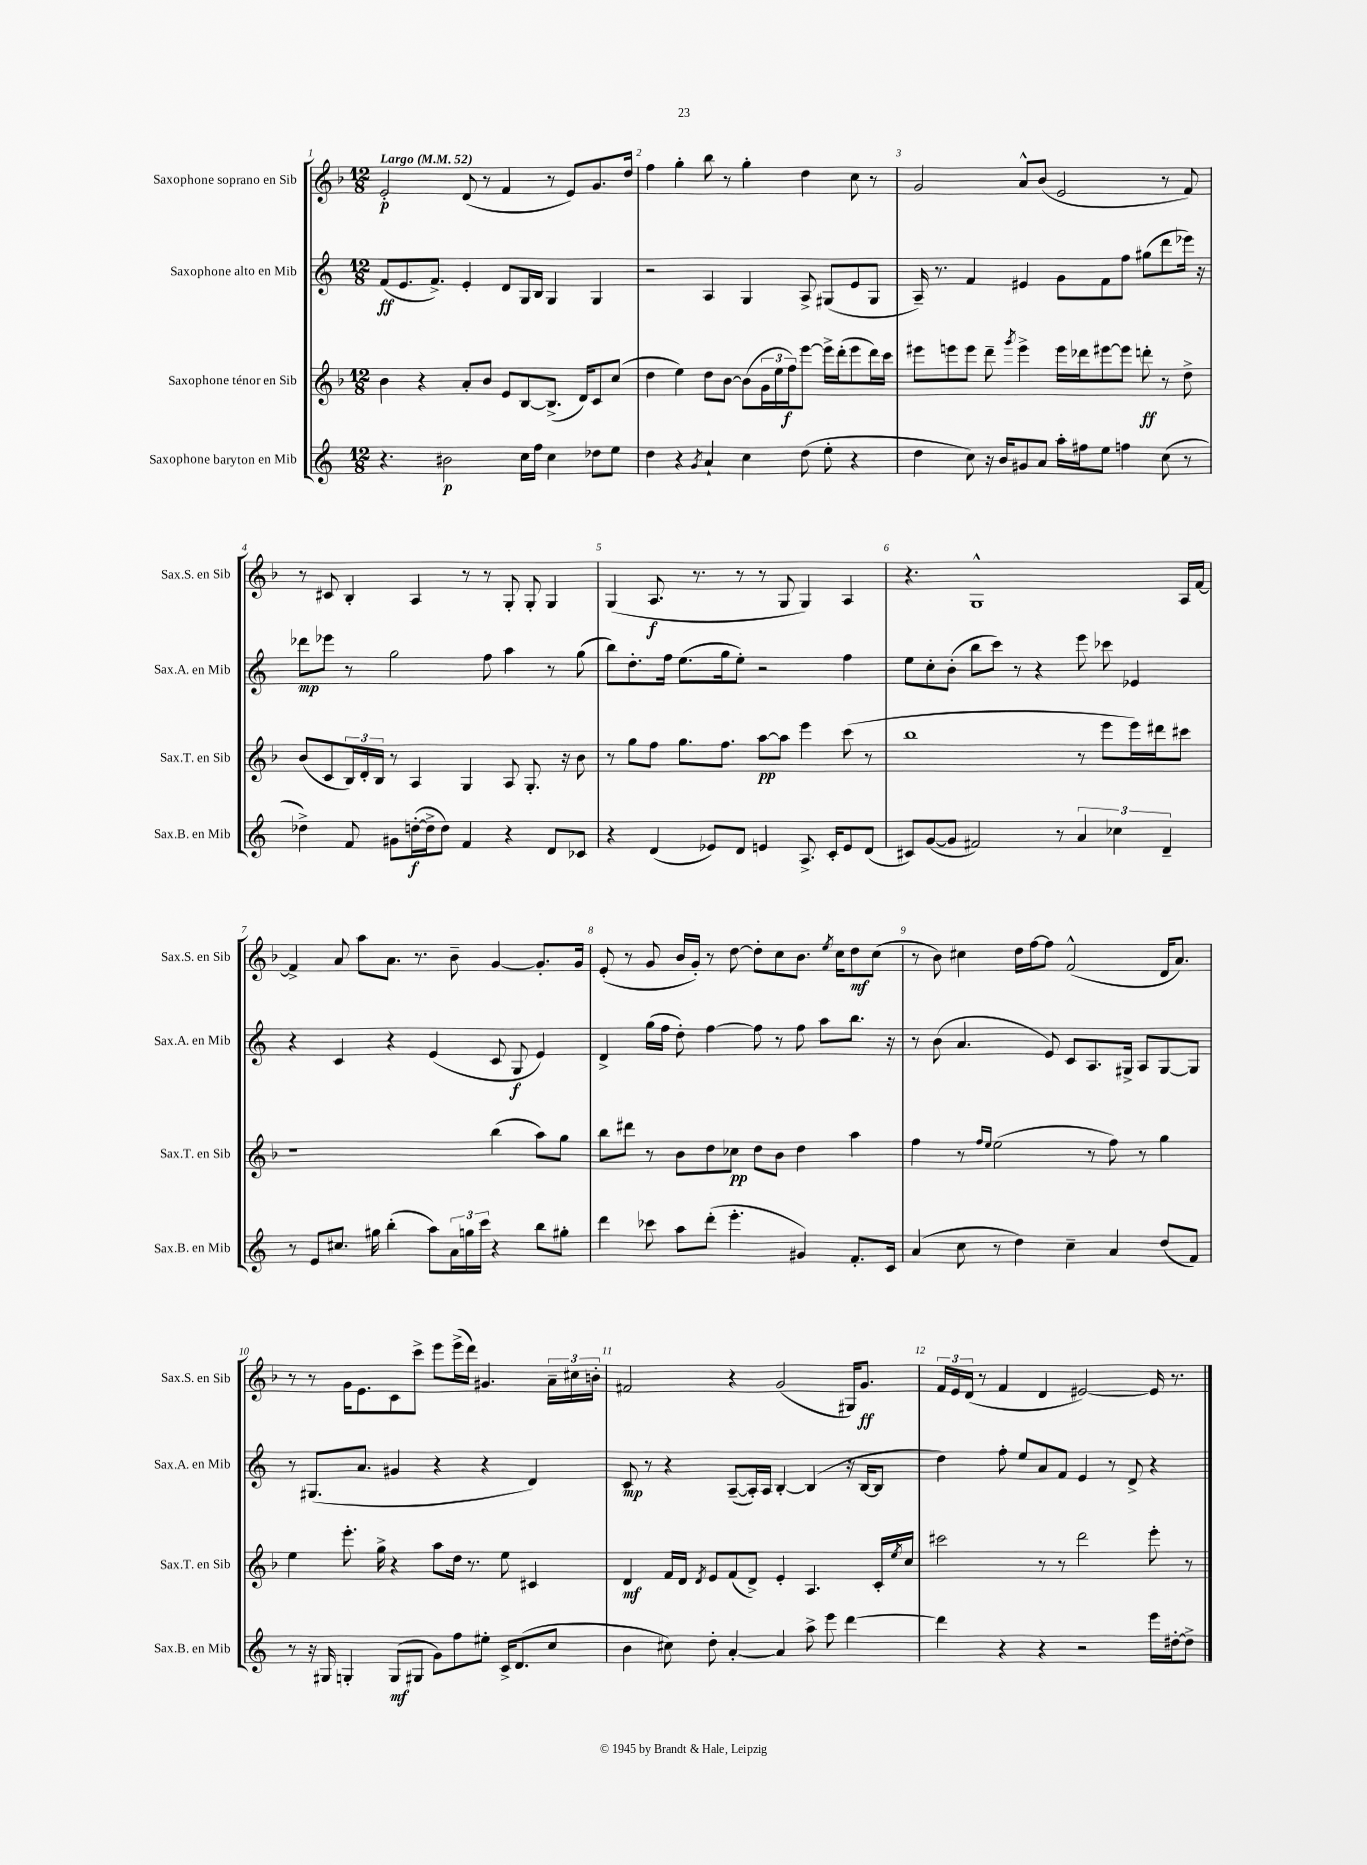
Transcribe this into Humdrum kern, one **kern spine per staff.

**kern	**dynam	**kern	**dynam	**kern	**dynam	**kern	**dynam
*part4	*part4	*part3	*part3	*part2	*part2	*part1	*part1
*staff4	*staff4	*staff3	*staff3	*staff2	*staff2	*staff1	*staff1
*I"Saxophone baryton en Mib	*	*I"Saxophone ténor en Sib	*	*I"Saxophone alto en Mib	*	*I"Saxophone soprano en Sib	*
*I'Sax.B. en Mib	*	*I'Sax.T. en Sib	*	*I'Sax.A. en Mib	*	*I'Sax.S. en Sib	*
*clefG2	*	*clefG2	*	*clefG2	*	*clefG2	*
*k[]	*	*k[b-]	*	*k[]	*	*k[b-]	*
*M12/8	*	*M12/8	*	*M12/8	*	*M12/8	*
*MM52	*	*MM52	*	*MM52	*	*MM52	*
=1	=1	=1	=1	=1	=1	=1	=1
!	!	!	!	!	!	!LO:TX:a:B:t=Largo	!
4.r	.	4b-\	.	(8f/L	ff	2e'/	p
.	.	.	.	8.e/	.	.	.
.	.	4r	.	.	.	.	.
.	.	.	.	8.f^/J)	.	.	.
2b#X\	p	.	.	.	.	.	.
.	.	8a'/L	.	4e'/	.	(8d/	.
.	.	8b-/J	.	.	.	8r	.
.	.	8e/L	.	8d/L	.	4f/	.
16cc\LL	.	[8B-/	.	16G/L	.	.	.
16ff\JJ	.	.	.	16B/JJ	.	.	.
4cc\	.	(8.B-^/J]	.	4G/	.	8r	.
.	.	.	.	.	.	8e/L)	.
.	.	16d/KL)	.	.	.	.	.
8dd-X\L	.	8c/	.	4G/	.	8.g/	.
8ee\J	.	(8cc/J	.	.	.	.	.
.	.	.	.	.	.	16dd/Jk	.
=2	=2	=2	=2	=2	=2	=2	=2
4dd\	.	4dd\	.	2r	.	4ff\	.
4r	.	4ee\)	.	.	.	4gg'\	.
8qg/	.	.	.	.	.	.	.
4a`/	.	8dd\L	.	4A/	.	8bb-\	.
.	.	[8b-\J	.	.	.	8r	.
4cc\	.	(8b-\L]	.	4G/	.	4gg'\	.
.	.	24g\L	.	.	.	.	.
.	.	24ee\	.	.	.	.	.
.	.	24ff\J)	f	.	.	.	.
(8dd\	.	[8eee\J	.	8A^/	.	4dd\	.
8ee'\	.	16eee^\LL]	.	(8G#X/L	.	.	.
.	.	(16ddd'\J	.	.	.	.	.
4r	.	8eee\	.	8e/	.	8cc\	.
.	.	16ddd\L)	.	8G#/J	.	8r	.
.	.	16ccc\JJ	.	.	.	.	.
=3	=3	=3	=3	=3	=3	=3	=3
4dd\	.	8eee#X\L	.	16A~/)	.	2g/	.
.	.	.	.	8.r	.	.	.
.	.	8eeen\	.	.	.	.	.
8cc\)	.	8eee\J	.	4f/	.	.	.
16r	.	8ddd~\	.	.	.	.	.
16b/KL	.	.	.	.	.	.	.
.	.	8qggg/	.	.	.	.	.
8g#X/	.	4eee^\	.	4e#X/	.	8a^^/L	.
8a/J	.	.	.	.	.	(8b-/J	.
16aa'\LL	.	16eee\LL	.	8g\L	.	2e/	.
16ff#X\J	.	16ddd-X\J	.	.	.	.	.
8ee\J	.	[8eee#X\	.	8f\	.	.	.
4ffn\	.	8eee#\J]	.	8ff\J	.	.	.
.	.	8dddn'\	ff	(8gg#X\L	.	.	.
(8cc\	.	8r	.	8ddd\	.	8r	.
8r	.	8dd^\	.	16eee-X\Jk)	.	8f/)	.
.	.	.	.	16r	.	.	.
!!LO:LB:g=z
=4	=4	=4	=4	=4	=4	=4	=4
4dd-X^\)	.	(8b-/L	.	8ddd-X\L	mp	8r	.
.	.	8c/	.	8eee-X\J	.	8c#X/	.
8f/	.	24B-/L)	.	8r	.	4B-'/	.
.	.	24d'/	.	.	.	.	.
.	.	24B-/JJ	.	.	.	.	.
8g#X\L	.	8r	.	2gg\	.	.	.
([16ddn'\L	f	4A/	.	.	.	4A/	.
16dd^\J]	.	.	.	.	.	.	.
8dd\J)	.	.	.	.	.	.	.
4f/	.	4G/	.	.	.	8r	.
.	.	.	.	8ff\	.	8r	.
4r	.	8A/	.	4aa\	.	8G'/	.
.	.	8.G'/	.	.	.	8G'/	.
8d/L	.	.	.	8r	.	4G/	.
.	.	16r	.	.	.	.	.
8c-X/J	.	8b-\	.	(8gg\	.	.	.
=5	=5	=5	=5	=5	=5	=5	=5
4r	.	8r	.	8bb\L)	.	(4G/	.
.	.	8gg\L	.	8.dd'\	.	.	.
(4d/	.	8ff\J	.	.	.	8.A/	f
.	.	.	.	16ff\Jk	.	.	.
.	.	8.gg\L	.	(8.ee\L	.	.	.
.	.	.	.	.	.	8.r	.
8e-X/L)	.	.	.	.	.	.	.
.	.	8.ff\J	.	16gg\k	.	.	.
8d/J	.	.	.	8ee'\J)	.	8r	.
4en/	.	[8aa\L	pp	2r	.	8r	.
.	.	8aa\J]	.	.	.	8G/	.
8.A^/	.	4eee\	.	.	.	4G/)	.
16c'/KL	.	.	.	.	.	.	.
8e/	.	(8ccc\	.	4ff\	.	4A/	.
(8d/J	.	8r	.	.	.	.	.
=6	=6	=6	=6	=6	=6	=6	=6
8c#X/L)	.	1bb-	.	8ee\L	.	4.r	.
([8g/	.	.	.	8cc'\	.	.	.
8g/J]	.	.	.	(8b'\J	.	.	.
2f#X/)	.	.	.	8bb\L	.	1G^^	.
.	.	.	.	8ccc\J)	.	.	.
.	.	.	.	8r	.	.	.
.	.	.	.	4r	.	.	.
8r	.	.	.	.	.	.	.
6a/	.	8r	.	8eee\	.	.	.
.	.	8eee\L	.	8ccc-X\	.	.	.
6cc-X\	.	.	.	.	.	.	.
.	.	16eee\L)	.	4e-X/	.	.	.
.	.	16ddd#X\J	.	.	.	.	.
6d~/	.	.	.	.	.	.	.
.	.	8ccc#X\J	.	.	.	16A/LL	.
.	.	.	.	.	.	[16f/JJ	.
!!LO:LB:g=z
=7	=7	=7	=7	=7	=7	=7	=7
8r	.	1r	.	4r	.	4f^/]	.
8e/L	.	.	.	.	.	.	.
8.cc#X/J	.	.	.	4c/	.	8a/	.
.	.	.	.	.	.	8aa\L	.
16gg#X\	.	.	.	.	.	.	.
(4bb'\	.	.	.	4r	.	8.a\J	.
.	.	.	.	.	.	8.r	.
8aa\L)	.	.	.	(4e/	.	.	.
24a\L	.	.	.	.	.	8b-~\	.
24ggn\	.	.	.	.	.	.	.
24ccc\JJ	.	.	.	.	.	.	.
4r	.	(4bb-\	.	8c/	.	[4g/	.
.	.	.	.	8G/	f	.	.
8bb\L	.	8aa\L)	.	4e/)	.	8.g'/L]	.
8gg#X'\J	.	8gg\J	.	.	.	.	.
.	.	.	.	.	.	16g/Jk	.
=8	=8	=8	=8	=8	=8	=8	=8
4ddd\	.	8bb-\L	.	4d^/	.	(8e'/	.
.	.	8ddd#X\J	.	.	.	8r	.
8ccc-X\	.	8r	.	(16gg\LL	.	8g/	.
.	.	.	.	16ff\JJ	.	.	.
8aa\L	.	8b-\L	.	8dd'\)	.	16b-/LL	.
.	.	.	.	.	.	16g'/JJ)	.
(8ddd'\J	.	8dd\	.	[4ff\	.	8r	.
4.eee'\	.	8cc-X\J	pp	.	.	[8dd\	.
.	.	8dd\L	.	8ff\]	.	8dd'\L]	.
.	.	8b-\J	.	8r	.	8cc\	.
4g#X/)	.	4dd\	.	8ff\	.	8.b-\J	.
.	.	.	.	8aa\L	.	.	.
.	.	.	.	.	.	8qee/	.
.	.	.	.	.	.	16cc\KL	.
8.f'/L	.	4aa\	.	8.bb\J	.	8dd\	mf
.	.	.	.	.	.	(8cc\J	.
16c/Jk	.	.	.	16r	.	.	.
=9	=9	=9	=9	=9	=9	=9	=9
(4a/	.	4ff\	.	8r	.	8r	.
.	.	.	.	(8b\	.	8b-\)	.
8cc\	.	8r	.	4.a/	.	4cc#X\	.
.	.	16qqff/LL	.	.	.	.	.
.	.	16qqee/JJ	.	.	.	.	.
8r	.	(2ee\	.	.	.	.	.
4dd\)	.	.	.	.	.	16dd\LL	.
.	.	.	.	.	.	[16ff\J	.
.	.	.	.	8e/)	.	8ff\J]	.
4cc~\	.	.	.	8c/L	.	(2f^^/	.
.	.	8r	.	8.A/	.	.	.
4a/	.	8ff\)	.	.	.	.	.
.	.	.	.	16G#X^/Jk	.	.	.
.	.	8r	.	8A/L	.	.	.
(8dd/L	.	4gg\	.	[8G#/	.	16d/KL	.
.	.	.	.	.	.	8.a/J)	.
8f/J)	.	.	.	8G#/J]	.	.	.
!!LO:LB:g=z
=10	=10	=10	=10	=10	=10	=10	=10
8r	.	4ee\	.	8r	.	8r	.
16r	.	.	.	(8.G#X/L	.	8r	.
16G#X/	.	.	.	.	.	.	.
4Gn'/	.	8.eee'\	.	.	.	16g\KL	.
.	.	.	.	8.a/J	.	8.e\	.
.	.	16gg^\	.	.	.	.	.
(8G/L	mf	4r	.	4g#X/	.	8c\	.
8G#X/J	.	.	.	.	.	8ccc^\J	.
8g\L)	.	8aa\L	.	4r	.	8eee\L	.
8ff\	.	16dd\Jk	.	.	.	(16eee^\L	.
.	.	8.r	.	.	.	16ddd\JJ)	.
8ee#X'\J	.	.	.	4r	.	4.g#X/	.
16c^/KL	.	8ee\	.	.	.	.	.
(8.d/	.	.	.	.	.	.	.
.	.	4c#X/	.	4d/)	.	.	.
8cc/J	.	.	.	.	.	24a~\LL	.
.	.	.	.	.	.	24cc#X\	.
.	.	.	.	.	.	24bn'\JJ	.
=11	=11	=11	=11	=11	=11	=11	=11
4b\	.	4d/	mf	8c/	mp	2f#X/	.
.	.	.	.	8r	.	.	.
8cc#X\)	.	16f/LL	.	4r	.	.	.
.	.	16d/JJ	.	.	.	.	.
.	.	8qd/	.	.	.	.	.
8dd'\	.	8e/L	.	.	.	.	.
[4a'/	.	(8f/	.	([8A~/L	.	4r	.
.	.	8d^/J)	.	16A'/L])	.	.	.
.	.	.	.	16A/JJ	.	.	.
4a/]	.	4e'/	.	[4B'/	.	(2g/	.
8aa^\	.	4.A/	.	(4B/]	.	.	.
8eee\	.	.	.	.	.	.	.
[4ddd\	.	.	.	16r	.	16G#X/KL)	.
.	.	.	.	[16B/KL	.	8.g/J	ff
.	.	16c'/LL	.	8B/J]	.	.	.
.	.	8qee/	.	.	.	.	.
.	.	16cc/JJ	.	.	.	.	.
=12	=12	=12	=12	=12	=12	=12	=12
4ddd\]	.	2ccc#X\	.	4dd\)	.	24f/LL	.
.	.	.	.	.	.	24e/	.
.	.	.	.	.	.	(24d/JJ	.
.	.	.	.	.	.	8r	.
4r	.	.	.	8ff'\	.	4f/	.
.	.	.	.	8ee/L	.	.	.
4r	.	8r	.	8a/	.	4d/	.
.	.	8r	.	8f/J	.	.	.
2r	.	2ddd\	.	4e/	.	[2e#X/)	.
.	.	.	.	8r	.	.	.
.	.	.	.	8d^/	.	.	.
16eee\LL	.	8eee'\	.	4r	.	16e#/]	.
[16dd#X'\J	.	.	.	.	.	8.r	.
8dd#^\J]	.	8r	.	.	.	.	.
==	==	==	==	==	==	==	==
*-	*-	*-	*-	*-	*-	*-	*-
